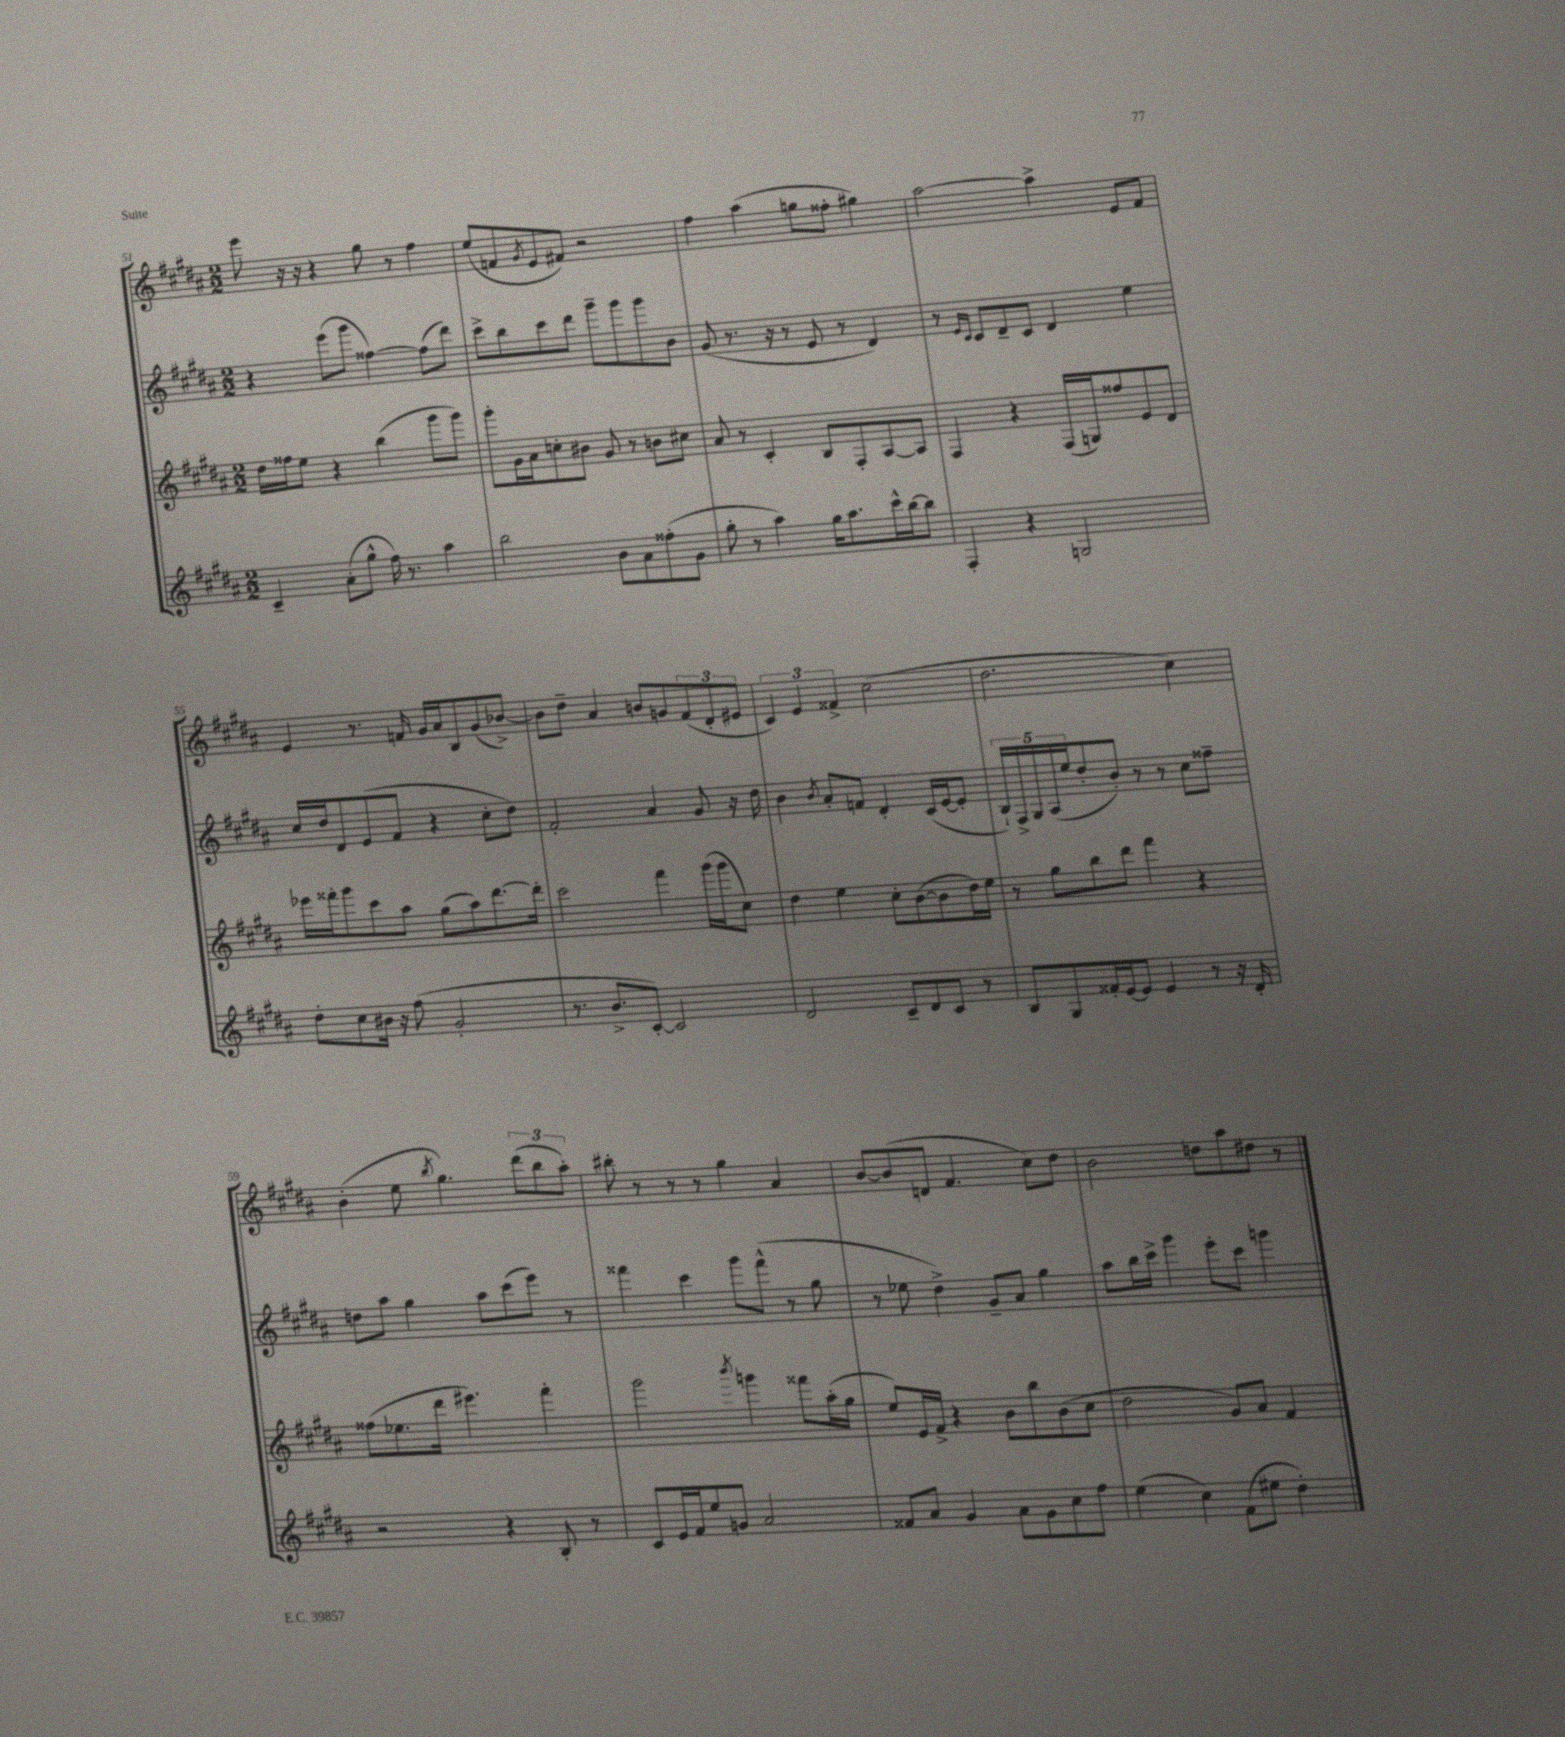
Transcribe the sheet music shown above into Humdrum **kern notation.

**kern	**kern	**kern	**kern
*part4	*part3	*part2	*part1
*staff4	*staff3	*staff2	*staff1
*clefG2	*clefG2	*clefG2	*clefG2
*k[f#c#g#d#a#]	*k[f#c#g#d#a#]	*k[f#c#g#d#a#]	*k[f#c#g#d#a#]
*M2/2	*M2/2	*M2/2	*M2/2
=51	=51	=51	=51
4c#~/	16dd#\LL	4r	8eee\
.	16ff##X\J	.	.
.	8ee\J	.	16r
.	.	.	16r
(8a#'\L	4r	(8eee\L	4r
8gg#^^\J	.	8ggg#\J	.
16ff#\)	(4bb\	[4ff##X\)	8gg#\
8.r	.	.	.
.	.	.	8r
4aa#\	8ggg#\L	(8ff##\L]	4ff#\
.	8ggg#\J)	8ddd#\J)	.
=52	=52	=52	=52
2bb\	8ggg#'\L	8ccc#^\L	(8ee/L
.	16g#\L	8bb\	8fn/
.	16a#\J	.	.
.	.	.	8qg#/
.	8ccn'\	8ccc#\	8e/
.	8b#X\J	8ddd#\J	8f#X/J)
8b\L	8g#/	8ggg#~\L	2r
8a#\	8r	8ggg#\	.
(8ff##X'\	8bn\L	8ggg#\	.
8g#\J	8cc#X\J	8b\J	.
=53	=53	=53	=53
8gg#'\	8a#/	(8g#/	4ff#\
8r	8r	8.r	.
4aa#\)	4c#'/	.	(4aa#\
.	.	16r	.
.	.	8r	.
16gg#\KL	8B/L	8e/	8ggn\L
8.aa#\	.	.	.
.	8F#'/	8r	8ff##X'\J
16ccc#^^\L	[8A#/	4d#/)	4gg#X\)
[16bb\J	.	.	.
8bb\J]	8A#/J]	.	.
=54	=54	=54	=54
4F#'/	4F#/	8r	[2aa#\
.	.	16qqe/LL	.
.	.	16qqc#/JJ	.
.	.	8c#/L	.
4r	4r	8d#~/	.
.	.	8c#/J	.
2Gn/	(16F#/LL	4d#/	4aa#^\]
.	16Gn/J)	.	.
.	8ff##X/	.	.
.	8e/	4ee\	8e/L
.	8d#/J	.	8f#/J
!!LO:LB:g=z
=55	=55	=55	=55
8dd#'\L	16eee-X\LL	16cc#/LL	4e/
.	16fff##X'\J	16dd#/J	.
8cc#\	8ggg#\	8d#/	.
16b#X\Jk	8ccc#\	(8e/	8.r
16r	.	.	.
(8ff#\	8aa#\J	8f#/J	.
.	.	.	16fn/
2g#'/	(8gg#\L	4r	16g#/LL
.	.	.	16a#/J
.	8aa#\)	.	8B/
.	[8.ddd#\	8cc#'\L	(8g#/
.	.	8dd#\J)	[8b-X^/J)
.	16ddd#'\Jk]	.	.
=56	=56	=56	=56
8.r	2ccc#\	2f#'/	8b-\L]
.	.	.	8dd#~\J
8.b^/L	.	.	.
.	.	.	4a#/
[8c#'/J)	.	.	.
2c#/]	4fff#\	4a#/	8bn/L
.	.	.	8gn/
.	(16ggg#\LL	8g#/	(12f#/
.	16ggg#\J	.	.
.	.	.	12d#'/
.	8cc#\J)	16r	.
.	.	.	12e#X/J
.	.	16dd#\	.
=57	=57	=57	=57
2d#/	4dd#\	4b\	6c#/)
.	.	.	6e/
.	.	8qb/	.
.	4ee\	8a#'/L	.
.	.	.	6f##X^/
.	.	8fn/J	.
8c#~/L	8cc#'\L	4d#'/	(2cc#\
8d#/	([8b\	.	.
8c#/J	8b\]	(16c#/LL	.
.	.	[16e/J	.
8r	16dd#\L)	8e'/J]	.
.	16ee\JJ	.	.
=58	=58	=58	=58
8B/L	8r	20B`/LL)	2.dd#\
.	.	20F#^/	.
.	.	20G#/	.
8G#/	8gg#\L	.	.
.	.	(20A#/	.
.	.	20ee/J	.
16f##X'/L	8bb\	8dd#'/	.
[16e/J	.	.	.
8e/J]	8ddd#\J	8b'/J)	.
4e/	4fff#\	8r	.
.	.	8r	.
8r	4r	8cc#\L	4cc#\)
16r	.	8ff##X~\J	.
16d#'/	.	.	.
!!LO:LB:g=z
=59	=59	=59	=59
2r	(8ff##X\L	8ddn\L	(4b'\
.	8.ee-X\	8aa#\J	.
.	.	4gg#\	8ee\
.	16ddd#\Jk	.	.
.	.	.	8qbb/
.	4.eee#X\)	.	4.gg#\)
4r	.	8aa#\L	.
.	.	(8ccc#\	.
8B'/	4fff#'\	8eee\J)	(12ddd#\L
.	.	.	12bb\
8r	.	8r	.
.	.	.	12aa#'\J)
=60	=60	=60	=60
8c#/L	2ggg#\	4fff##X\	8bb#X'\
16e/L	.	.	8r
16f#/J	.	.	.
8ee/	.	4ccc#\	8r
8gn/J	.	.	8r
.	8qbbb/	.	.
2a#/	4gggn\	8ggg#\L	4gg#\
.	.	(8fff##^^\J	.
.	8fff##X\L	8r	4a#/
.	(16aa#'\L	8gg#\	.
.	16gg#\JJ	.	.
=61	=61	=61	=61
8f##X/L	8ee/L)	8r	[8b/L
8a#/J	16e/L	8ee-X\	(8b/]
.	16f#^/JJ	.	.
4g#/	4r	4dd#^\)	8dn/J
.	.	.	4.f#/
8a#\L	8b\L	8g#~/L	.
8g#\	8bb\	8a#/J	.
8cc#\	(8b\	4gg#\	8cc#\L)
8ff#\J	8cc#\J	.	8dd#\J
=62	=62	=62	=62
(4ee\	2dd#\	8aa#\L	2b\
.	.	16bb\L	.
.	.	16ccc#^\JJ	.
4cc#\)	.	4ggg#\	.
(8f#\L	8g#/L)	8eee'\L	8ddn\L
8ee#X\J	8a#/J	8ccc#\J	8aa#\
4dd#'\)	4f#/	4gggn\	8dd#X\J
.	.	.	8r
==	==	==	==
*-	*-	*-	*-
